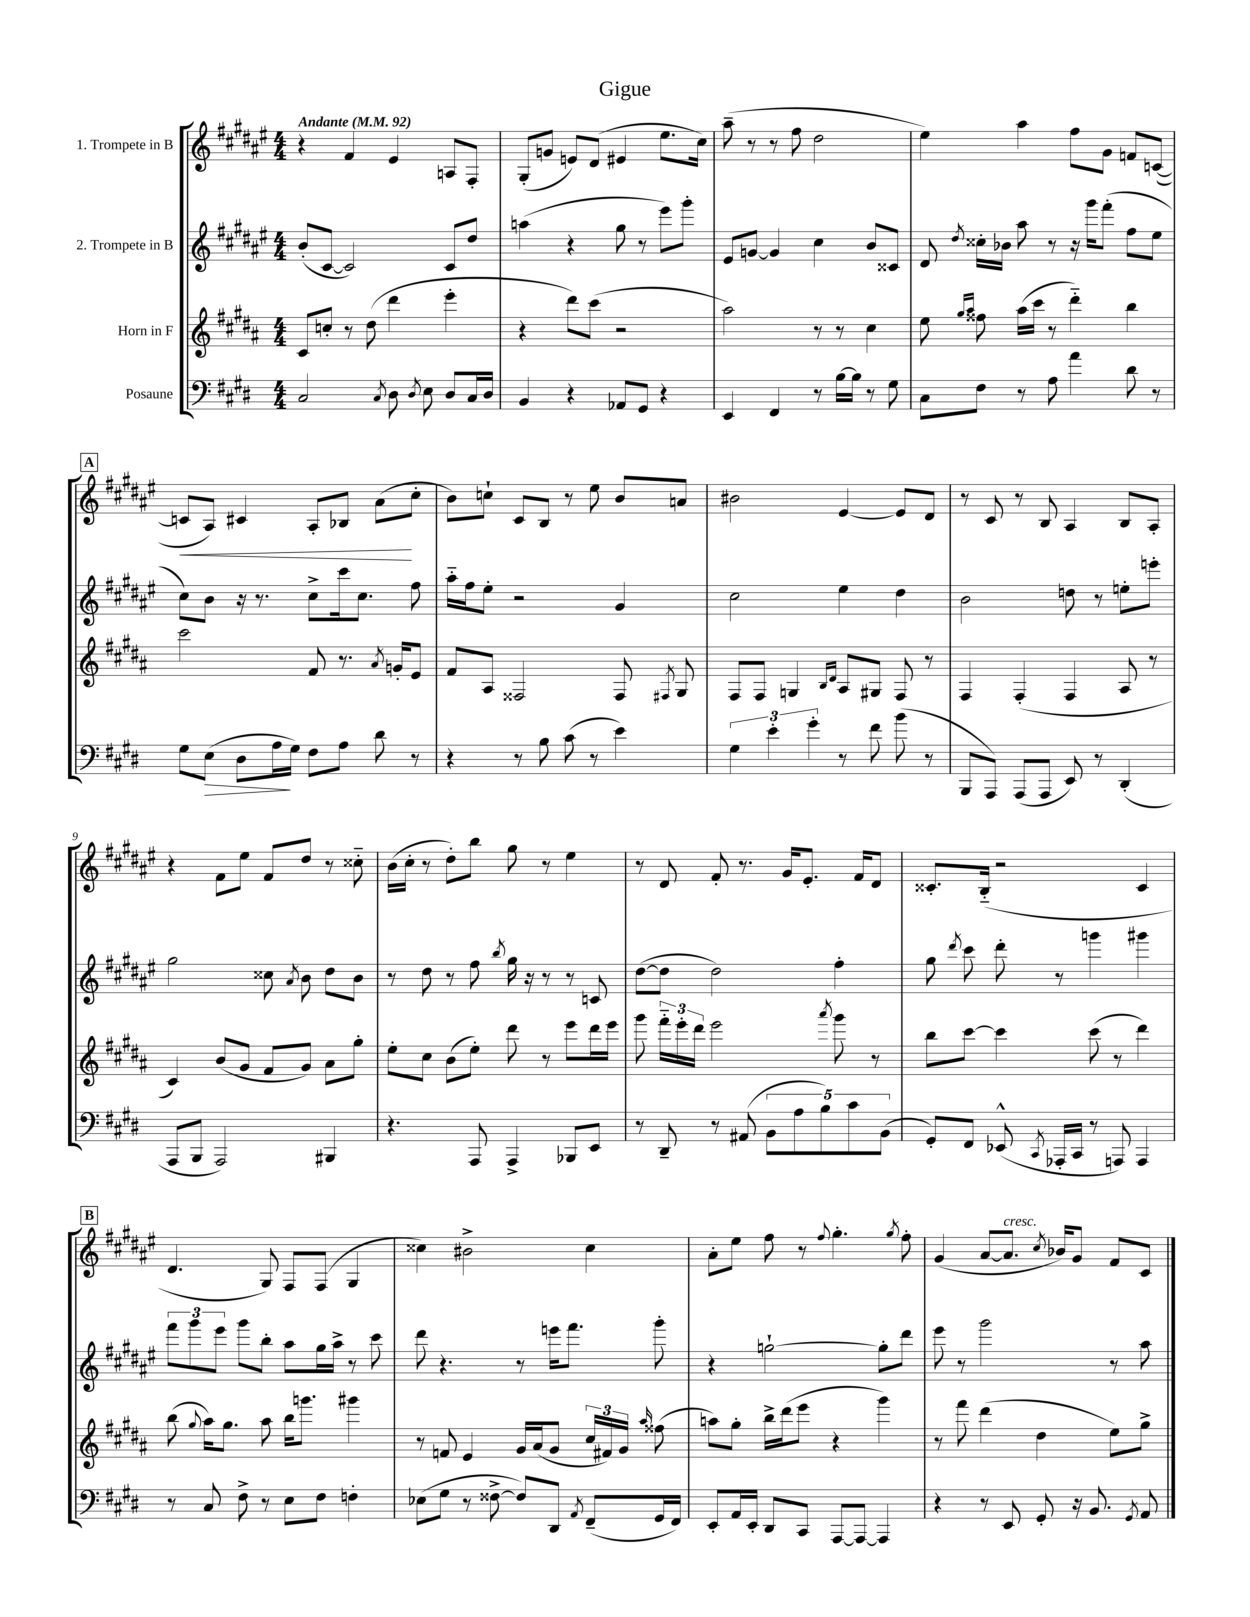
\header { title = "Gigue" }
<<
\new StaffGroup <<
\new Staff = "s0" \with { instrumentName = "1. Trompete in B" } {
    \clef treble \key fis \major \numericTimeSignature \time 4/4 \tempo "Andante" 4 = 92
    \autoBeamOff r4 fis'4 eis'4 a8[ fis8]-. |
    gis8[-.( g'8] e'8[) dis'8]( eis'4 eis''8.[ cis''16]) |
    ais''8--( r8 r8 fis''8 dis''2 |
    eis''4) ais''4 fis''8[ gis'8] f'8[ c'8]~( |
    \mark \markup { \box "A" } c'8[\< ais8]) cis'4 ais8[-. bes8] ais'8[\!( cis''8]-. |
    b'8[) c''8]-! cis'8[ b8] r8 eis''8 b'8[ a'8] |
    bis'2 eis'4~ eis'8[ dis'8] |
    r8 cis'8 r8 b8 ais4 b8[ ais8]-. |
    r4 fis'8[ eis''8] fis'8[ dis''8] r8 cisis''8-_ |
    b'16[( cis''16]-. r8 dis''8[-.) b''8] gis''8 r8 eis''4 |
    r8 dis'8 fis'8-. r8. gis'16[ eis'8.]-. fis'16[ dis'8] |
    cisis'8.[-. b16]-_( r2 cisis'4 |
    \mark \markup { \box "B" } dis'4. gis8) fis8[ fis8]( gis4 |
    cisis''4) bis'2-> cisis''4 |
    ais'8[-. eis''8] fis''8 r8 \appoggiatura { fis''8 } gis''4.-. \acciaccatura { gis''8 } fis''8-. |
    gis'4( ais'8[~ ais'8.]^\markup { \italic "cresc." } \acciaccatura { cis''8 } bes'16[) gis'8] fis'8[ cis'8] \bar "|." |
}
\new Staff = "s1" \with { instrumentName = "2. Trompete in B" } {
    \clef treble \key fis \major \numericTimeSignature \time 4/4
    \autoBeamOff b'8[-.( cis'8]~ cis'2) cis'8[ dis''8] |
    a''4( r4 gis''8 r8 eis'''8[) gis'''8]-. |
    eis'8[ g'8]~ g'4 cis''4 b'8[ cisis'8] |
    dis'8 \acciaccatura { dis''8 } cisis''16[-. bes'16] ais''8 r8 r16 gis'''16[ fis'''8]-.( fis''8[ eis''8] |
    \mark \markup { \box "A" } cis''8[) b'8] r16 r8. cis''8[-> cis'''16 cis''8.] fis''8 |
    ais''16[-_ fis''16 eis''8]-. r2 gis'4 |
    cis''2 eis''4 dis''4 |
    b'2 d''8 r8 e''8[-. e'''8]-. |
    gis''2 cisis''8 \acciaccatura { ais'8 } b'8 dis''8[ b'8] |
    r8 dis''8 r8 fis''8 \acciaccatura { b''8 } gis''16 r16 r8 r8 c'8 |
    dis''8[~( dis''8] dis''2) fis''4-. |
    gis''8 \acciaccatura { dis'''8 } cis'''8 dis'''8-. r8 g'''4 gis'''4 |
    \mark \markup { \box "B" } \tuplet 3/2 { fis'''8[ gis'''8 eis'''8] } gis'''8[ b''8]-. ais''8[ gis''16 ais''16]-> r8 cis'''8 |
    dis'''8 r4. r8 e'''16[ fis'''8.] gis'''8-. |
    r4 g''2~-! g''8[-. dis'''8] |
    eis'''8 r8 gis'''2 r8 ais''8 \bar "|." |
}
\new Staff = "s2" \with { instrumentName = "Horn in F" } {
    \clef treble \key b \major \numericTimeSignature \time 4/4
    \autoBeamOff cis'8[ c''8]-. r8 dis''8( dis'''4 e'''4-. |
    r4 dis'''8[) cis'''8]( r2 |
    ais''2) r8 r8 cis''4 |
    e''8 \grace { gis''16[ ais''16] } fisis''8 ais''16[( cis'''16] r8 dis'''4-_) b''4 |
    \mark \markup { \box "A" } cis'''2 fis'8 r8. \acciaccatura { ais'8 } g'16[-. e'8] |
    fis'8[ ais8] fisis2 fisis8 \acciaccatura { fis8 } gis8 |
    fis8[ fis8] g4 \grace { b16[ dis'16] } ais8[ gis8] fis8 r8 |
    fis4 fis4-.( fis4 ais8 r8 |
    cis'4) b'8[( gis'8] fis'8[ gis'8]) ais'8[ gis''8]-. |
    e''8[-. cis''8] b'8[( e''8]-.) dis'''8 r8 e'''8[ dis'''16 e'''16] |
    gis'''8 \tuplet 3/2 { fis'''16[-_ e'''16-. dis'''16] } e'''2 \acciaccatura { ais'''8 } gis'''8 r8 |
    b''8[ cis'''8]~ cis'''4 cis'''8( r8 dis'''4) |
    \mark \markup { \box "B" } b''8( \appoggiatura { gis''8 } ais''16[) gis''8.] ais''8 b''16[ g'''8.] gis'''4 |
    r8 f'8 e'4 gis'16[ ais'16( gis'8] \tuplet 3/2 { cis''16[ fis'16) gis'16] } \grace { ais''16 } fisis''8( |
    a''8[) gis''8]-. b''16[-> dis'''16( e'''8] r4 gis'''4) |
    r8 fis'''8 dis'''4( dis''4 e''8[) gis''8]-> \bar "|." |
}
\new Staff = "s3" \with { instrumentName = "Posaune" } {
    \clef bass \key e \major \numericTimeSignature \time 4/4
    \autoBeamOff cis2 \acciaccatura { cis8 } dis8 \acciaccatura { dis8 } e8 dis8[ cis16 dis16] |
    b,4 r4 aes,8[ gis,8] r4 |
    e,4 fis,4 r8 b16[~ b16] r8 gis8 |
    cis8[ fis8] r8 a8 a'4 dis'8 r8 |
    \mark \markup { \box "A" } gis8[ e8]\>( dis8[ a16\! gis16]) fis8[ a8] dis'8 r8 |
    r4 r8 b8 cis'8( r8 e'4) |
    \tuplet 3/2 { gis4 e'4-. gis'4-. } r8 fis'8 b'8( r8 |
    b,,8[ a,,8]) a,,8[( a,,8] e,8) r8 dis,4-.( |
    a,,8[ b,,8] a,,2) bis,,4 |
    r4. a,,8 a,,4-> bes,,8[ e,8] |
    r8 dis,8-- r8 ais,8( \tuplet 5/4 { b,8[ a8 b8) cis'8 b,8]( } |
    gis,8[-.) fis,8] ees,8-^( \acciaccatura { cis,8 } aes,,16[-. cis,16] r8 a,,8) a,,4 |
    \mark \markup { \box "B" } r8 cis8 fis8-> r8 e8[ fis8] f4-. |
    ees8[( gis8] r8 fisis8~-> fisis8[) dis,8] \acciaccatura { a,8 } fis,8[--( gis,16 fis,16]) |
    e,8[-. a,16 e,16]-. dis,8[ cis,8] a,,8[~ a,,8]~ a,,4 |
    r4 r8 e,8 gis,8-. r16 b,8. \acciaccatura { gis,8 } a,8 \bar "|." |
}
>>
>>
